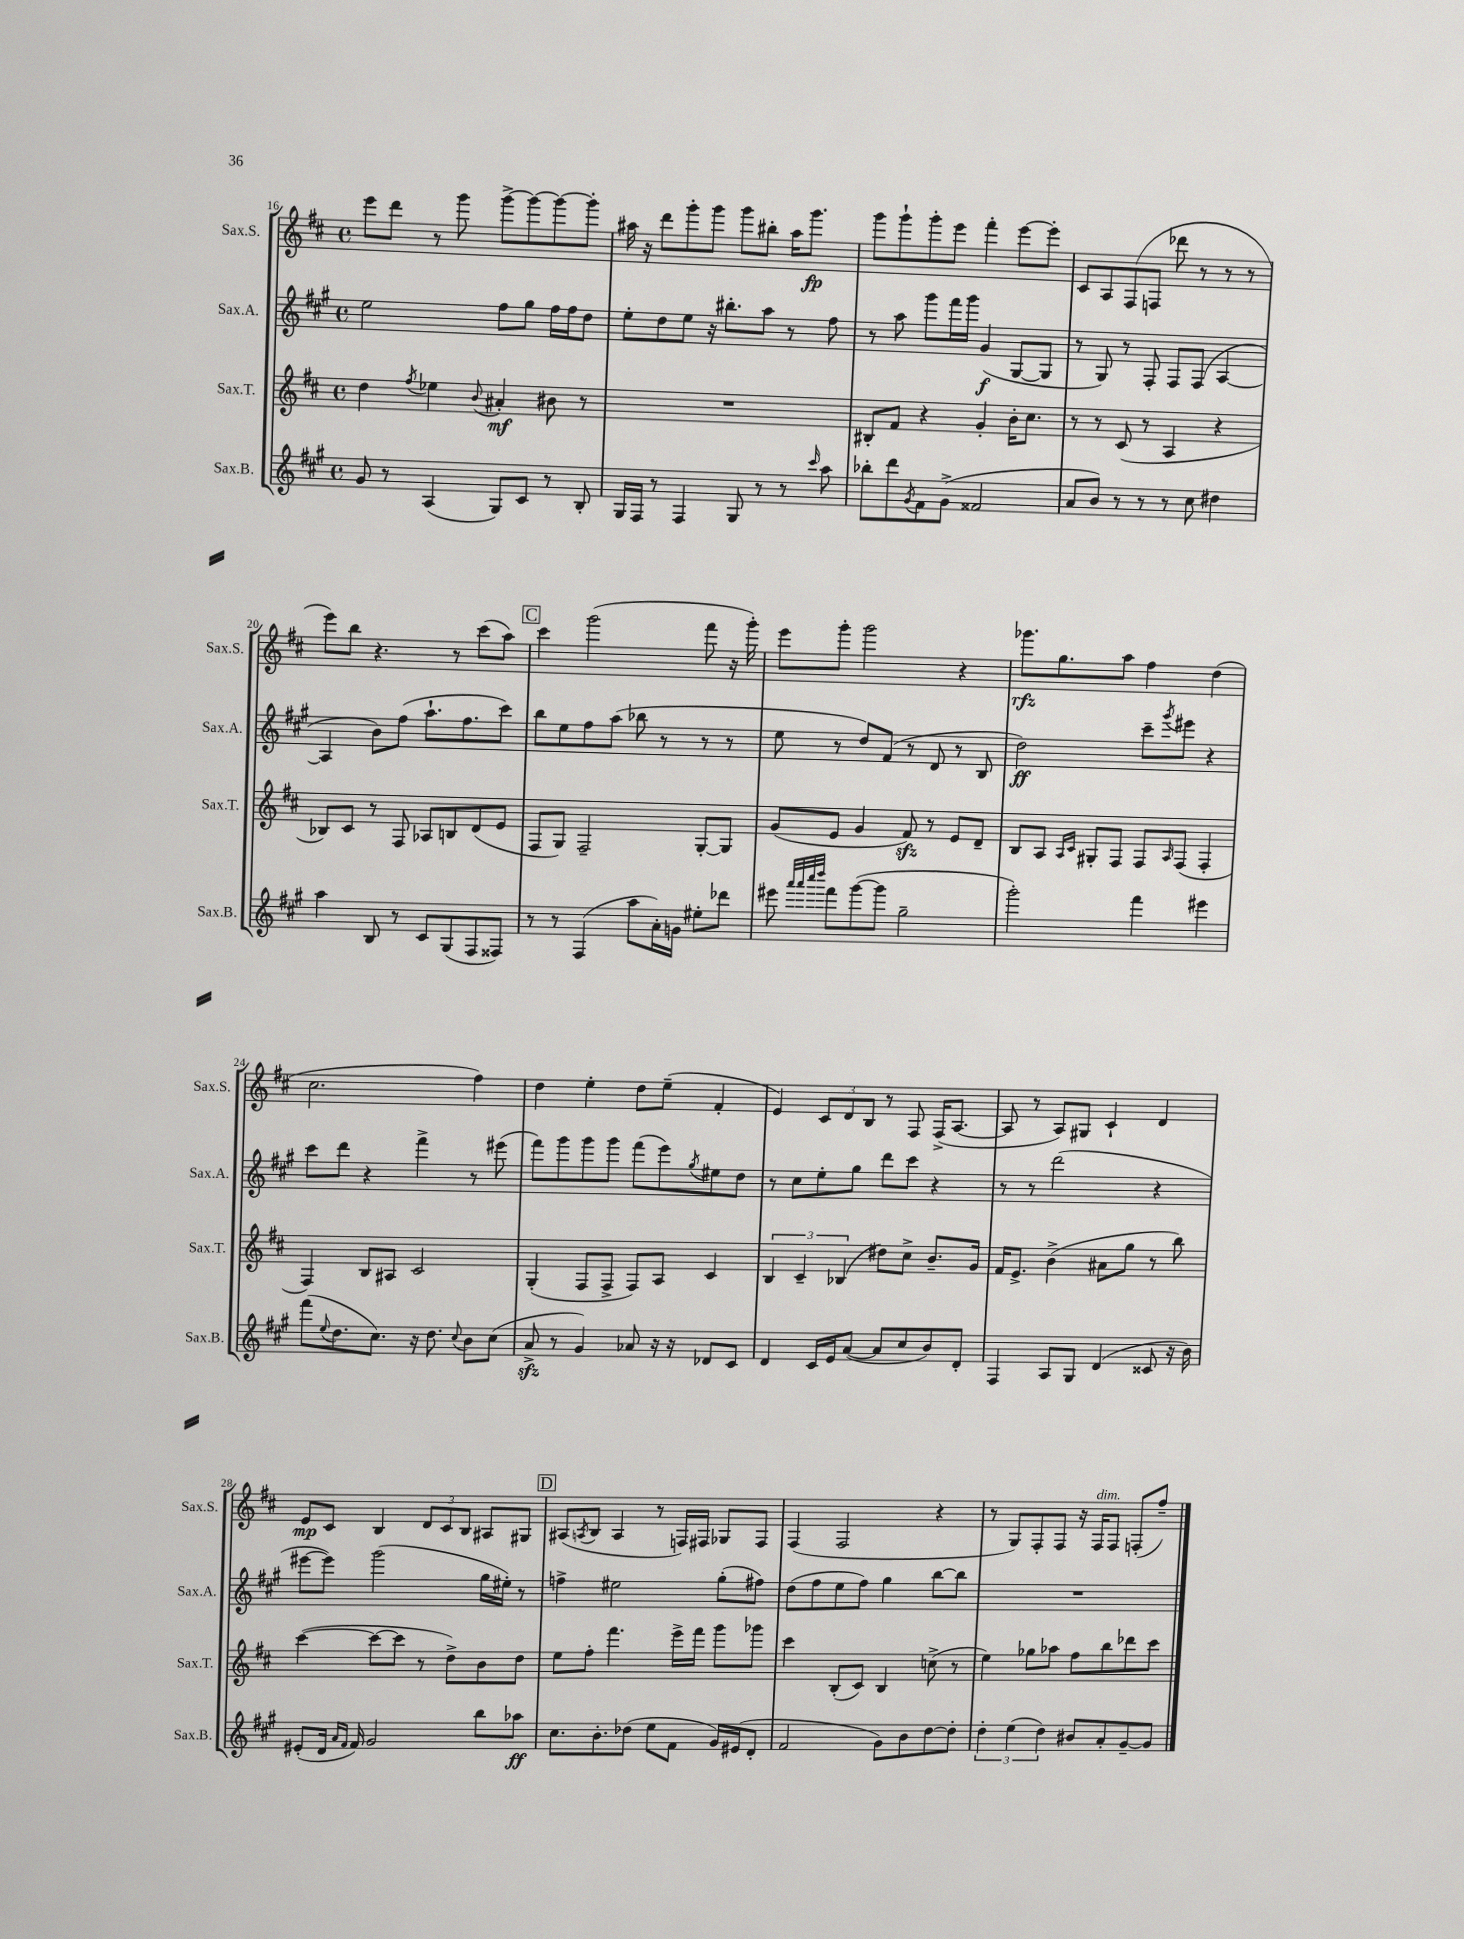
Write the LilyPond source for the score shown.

<<
\new StaffGroup <<
\new Staff = "s0" \with { instrumentName = "Sax.S." shortInstrumentName = "Sax.S." } {
    \clef treble \key d \major \defaultTimeSignature \time 4/4
    e'''8 d'''8 r8 g'''8 g'''8~-> g'''8~ g'''8~ g'''8-. |
    ais''16 r16 d'''8 g'''8-. g'''8 g'''8 bis''8-. ais''16 g'''8.\fp |
    g'''8 g'''8-! g'''8-. e'''8 fis'''4-. e'''8~ e'''8-. |
    cis'8 a8 fis8( f8 des'''8 r8 r8 r8 |
    e'''8) b''8 r4. r8 cis'''8( a''8) |
    \mark \markup { \box "C" } cis'''4 g'''2( fis'''8 r16 g'''16-.) |
    e'''8 g'''8-. g'''2 r4 |
    ges'''8.\rfz g''8. a''8 fis''4 d''4( |
    cis''2. fis''4) |
    d''4 e''4-. d''8 e''8--( fis'4-. |
    e'4) \tuplet 3/2 { cis'8 d'8 b8 } r8 fis8 fis16->( a8.~ |
    a8 r8 a8) gis8 cis'4-! d'4 |
    e'8\mp cis'8 b4 \tuplet 3/2 { d'8 cis'8 b8 } ais8 gis8 |
    \mark \markup { \box "D" } ais8( \acciaccatura { a8 } b8 a4 r8 f16) fis16 ges8 fis8 |
    fis4( fis2 r4 |
    r8 g8) fis8-. fis8 r16 fis16^\markup { \italic "dim." } fis8 f8-.( fis''8--) \bar "|." |
}
\new Staff = "s1" \with { instrumentName = "Sax.A." shortInstrumentName = "Sax.A." } {
    \clef treble \key a \major \defaultTimeSignature \time 4/4
    e''2 fis''8 gis''8 fis''16 fis''16 d''8 |
    e''8-. d''8 e''8 r16 bis''8.-. a''8 r8 fis''8 |
    r8 a''8 gis'''8 fis'''16 gis'''16 gis'4\f( gis8~ gis8 |
    r8 gis8) r8 fis8-. fis8 fis8( a4~ |
    a4 b'8) fis''8( a''8.-! fis''8. cis'''8) |
    \mark \markup { \box "C" } b''8 e''8 fis''8 a''8( bes''8 r8 r8 r8 |
    e''8 r8 d''8) fis'8( r8 d'8 r8 b8 |
    d''2\ff) cis'''8-- \acciaccatura { gis'''8 } eis'''8 r4 |
    cis'''8 d'''8 r4 fis'''4-> r8 eis'''8( |
    fis'''8) gis'''8 gis'''8 gis'''8 fis'''8( e'''8) \acciaccatura { gis''8 } eis''8 d''8 |
    r8 cis''8 e''8-. gis''8 d'''8 cis'''8 r4 |
    r8 r8 d'''2( r4 |
    eis'''8~ eis'''8) gis'''2( gis''16 eis''16-.) r8 |
    \mark \markup { \box "D" } f''4-> eis''2 gis''8-.( fis''8) |
    d''8( fis''8 e''8 fis''8) gis''4 b''8~ b''8 |
    R1 \bar "|." |
}
\new Staff = "s2" \with { instrumentName = "Sax.T." shortInstrumentName = "Sax.T." } {
    \clef treble \key d \major \defaultTimeSignature \time 4/4
    d''4 \acciaccatura { fis''8 } ees''4 \appoggiatura { b'8 } ais'4-.\mf bis'8 r8 |
    R1 |
    bis8-. fis'8 r4 g'4-. b'16-. cis''8. |
    r8 r8 cis'8( r8 a4 r4 |
    bes8) cis'8 r8 fis8 aes8 b8 d'8( e'8 |
    \mark \markup { \box "C" } fis8 g8) fis2-- g8~-. g8 |
    g'8( e'8 g'4 fis'8\sfz) r8 e'8 d'8-- |
    b8 a8 \grace { a16 cis'16 } gis8-. fis8 fis8 \grace { a16 } fis8( fis4-. |
    fis4) b8 ais8 cis'2 |
    g4-.( fis8 fis8-> fis8) a8 cis'4 |
    \tuplet 3/2 { b4 cis'4-- bes4( } dis''8) cis''8-> b'8.-- g'16 |
    fis'16 e'8.-> b'4->( ais'8 g''8 r8 b''8) |
    cis'''4~( cis'''8~ cis'''8 r8 d''8->) b'8 d''8 |
    \mark \markup { \box "D" } e''8 fis''8-. fis'''4. e'''16-> fis'''16 g'''8 ges'''8 |
    cis'''4 b8-.( cis'8) b4 c''8->( r8 |
    e''4) ges''8 aes''8 fis''8 b''8 des'''8 cis'''8 \bar "|." |
}
\new Staff = "s3" \with { instrumentName = "Sax.B." shortInstrumentName = "Sax.B." } {
    \clef treble \key a \major \defaultTimeSignature \time 4/4
    gis'8 r8 a4( gis8) cis'8 r8 b8-. |
    gis16 fis16 r8 fis4 gis8 r8 r8 \grace { cis'''16 } a''8 |
    bes''8-. d'''8 \acciaccatura { gis'8 } fis'8 gis'8->( fisis'2 |
    a'8 b'8) r8 r8 r8 cis''8 dis''4 |
    a''4 b8 r8 cis'8 gis8( fis8 fisis8) |
    \mark \markup { \box "C" } r8 r8 fis4( a''8 a'16-.) g'16 eis''8-. des'''8 |
    eis'''8 \grace { a'''32 a'''32 cis''''32 d''''32 } fis'''8 gis'''8~( gis'''8 gis''2-- |
    gis'''2-.) fis'''4 eis'''4 |
    fis'''8( \appoggiatura { e''8 } d''8. cis''8.) r16 d''8. \appoggiatura { cis''8 } b'8 cis''8( |
    a'8->\sfz r8 gis'4) aes'8 r16 r16 des'8 cis'8 |
    d'4 cis'16 e'16 a'8~( a'8 cis''8 b'8) d'8-. |
    fis4 a8 gis8 d'4( cisis'8 r16 b'16) |
    eis'8-.( d'16 \grace { a'16 fis'16 } fis'16) gis'2 b''8 aes''8\ff |
    \mark \markup { \box "D" } cis''8. b'8.-. des''8( e''8 fis'8 gis'16) eis'16( d'8-. |
    fis'2 gis'8) b'8 d''8~ d''8-. |
    \tuplet 3/2 { d''4-. e''4( d''4) } bis'8 a'8-. gis'8~-- gis'8 \bar "|." |
}
>>
>>
\layout { \context { \Score currentBarNumber = #16 } }
